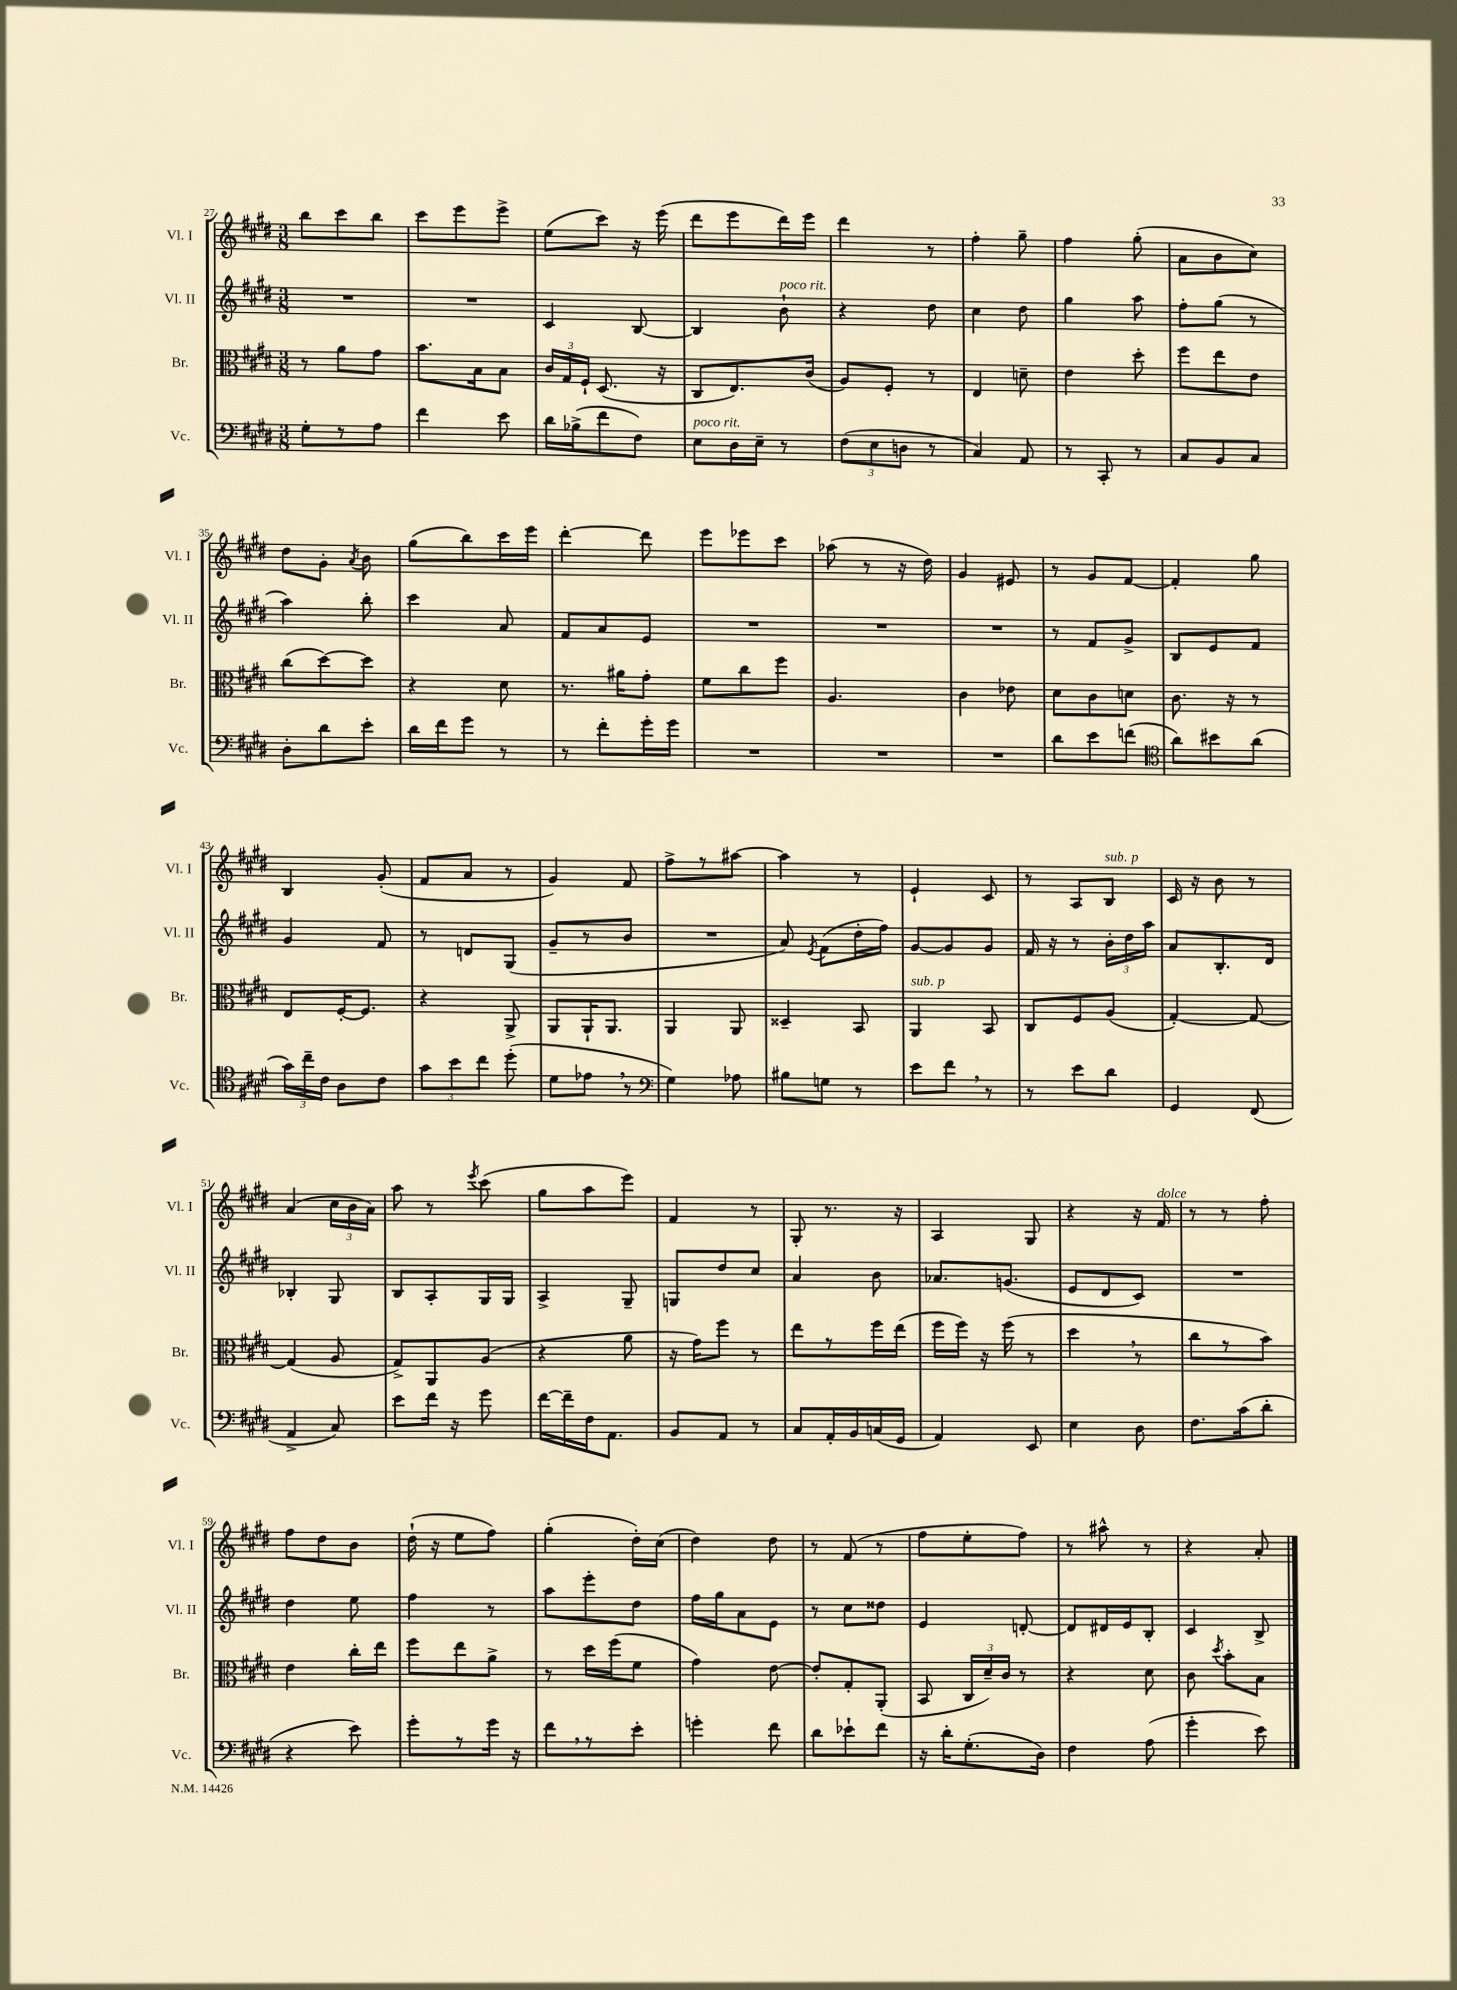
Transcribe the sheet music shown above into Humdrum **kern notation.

**kern	**kern	**kern	**kern
*staff4	*staff3	*staff2	*staff1
*clefF4	*clefC3	*clefG2	*clefG2
*k[f#c#g#d#]	*k[f#c#g#d#]	*k[f#c#g#d#]	*k[f#c#g#d#]
*M3/8	*M3/8	*M3/8	*M3/8
8G#'\L	8r	4.r	8bb\L
8r	8a\L	.	8ccc#\
8A\J	8g#\J	.	8bb\J
=	=	=	=
4f#\	8.b\L	4.r	8ccc#\L
.	.	.	8eee\
.	16B\k	.	.
8e\	8B\J	.	8eee^\J
=	=	=	=
16d#\LL	24c#/LL	4c#/	(8ee\L
.	24G#/	.	.
(16B-^\J	.	.	.
.	24F#`/JJ	.	.
8f#\	(8.D#/	.	8ccc#\J)
8F#\J)	.	[8B/	16r
.	16r	.	(16eee\
=	=	=	=
8E\L	8C#/L	4B/]	8ddd#\L
16D#\L	8.E/)	.	8eee\
16E~\JJ	.	.	.
8r	.	8b`\	16ddd#\L)
.	(16c#/Jk	.	16eee\JJ
=	=	=	=
(12F#\L	8A/L)	4r	4ddd#\
12E\	.	.	.
.	8F#'/J	.	.
12D\J	.	.	.
8r	8r	8dd#\	8r
=	=	=	=
4C#/)	4E/	4cc#\	4ff#'\
8AA/	8d~\	8dd#\	8gg#~\
=	=	=	=
8r	4e\	4gg#\	4ff#\
8CC#'/	.	.	.
8r	8dd#'\	8aa\	(8gg#'\
=	=	=	=
8C#/L	8ff#\L	8ff#'\L	8a\L
8BB/	8ee\	(8gg#\J	8b\
8C#/J	8e\J	8r	8cc#\J)
=	=	=	=
8D#'\L	(8cc#\L	4aa\)	8dd#\L
8d#\	[8dd#\)	.	8g#'\J
.	.	.	8qa/
8e'\J	8dd#\]J	8bb'\	8b\
=	=	=	=
16d#\LL	4r	4ccc#\	(8gg#\L
16f#\J	.	.	.
8g#\J	.	.	8bb\)
8r	8d#\	8a/	16ccc#\L
.	.	.	16eee\JJ
=	=	=	=
8r	8.r	8f#/L	[4ddd#'\
8f#'\L	.	8a/	.
.	16a#\LK	.	.
16g#'\L	8g#'\J	8e/J	8ddd#\]
16g#\JJ	.	.	.
=	=	=	=
4.r	8f#\L	4.r	8eee\L
.	8cc#\	.	8eee-\
.	8ff#\J	.	8ccc#\J
=	=	=	=
4.r	4.A/	4.r	(8aa-\
.	.	.	8r
.	.	.	16r
.	.	.	16dd#\)
=	=	=	=
4.r	4c#\	4.r	4g#/
.	8e-\	.	8e#/
=	=	=	=
8d#\L	8d#\L	8r	8r
8e\	8c#\	8f#/L	8g#/L
(8f\J	8d\J	8g#^/J	[8f#/J
=	=	=	=
*clefC4	*	*	*
8a\L)	8.c#\	8B/L	4f#'/]
8b#\	.	8e/	.
.	16r	.	.
(8a\J	8r	8f#/J	8gg#\
=	=	=	=
24g#\LL)	8E/L	4g#/	4B/
24cc#~\	.	.	.
24c#\JJ	.	.	.
8A\L	[16F#'/K	.	.
.	8.F#/]J	.	.
8c#\J	.	8f#/	(8g#'/
=	=	=	=
12g#\L	4r	8r	8f#/L
12b\	.	.	.
.	.	8d/L	8a/J
12cc#\J	.	.	.
(8dd#'\	8AA^/	(8G#/J	8r
=	=	=	=
8d#\L	8AA/L	8g#~/L	4g#/)
8e-\J	16AA`/K	8r	.
.	8.AA/J	.	.
8r	.	8b/J	8f#/
=	=	=	=
*clefF4	*	*	*
4G#\)	4AA/	4.r	8ff#^\L
.	.	.	8r
8A-\	8AA/	.	[8aa#\J
=	=	=	=
8B#\L	4D##~/	8a/)	4aa#\]
.	.	8qe/	.
8G\J	.	(8f#\L	.
8r	8BB/	16dd#'\L	8r
.	.	16ff#\JJ)	.
=	=	=	=
8e\L	4AA/	[8g#/L	4e`/
8f#\J	.	8g#/]	.
8r	8BB/	8g#/J	8c#/
=	=	=	=
8r	8C#/L	16f#/	8r
.	.	16r	.
8e\L	8F#/	8r	8A/L
8d#\J	(8A/J	24b'\LL	8B/J
.	.	24dd#\	.
.	.	24aa\JJ	.
=	=	=	=
4GG#/	[4G#'/)	8a/L	16c#/
.	.	.	16r
.	.	8.B'/	8b\
(8FF#/	8G#/_	.	8r
.	.	16d#/Jk	.
=	=	=	=
4AA^/	(4G#/]	4B-'/	(4a/
8C#/)	8A/	8G#/	24cc#\LL
.	.	.	24b\
.	.	.	24a\JJ)
=	=	=	=
8e\L	8G#^/L)	8B/L	8aa\
16f#\Jk	8AA/	8A'/	8r
16r	.	.	.
.	.	.	8qeee/
8g#\	(8A/J	16G#/L	(8ccc#\
.	.	16G#/JJ	.
=	=	=	=
[16f#\LL	4r	4A^/	8gg#\L
16f#~\]	.	.	.
16F#\J	.	.	8aa\
8.AA\J	.	.	.
.	8a\	8G#~/	8eee\J)
=	=	=	=
8BB/L	16r	8G/L	4f#/
.	16g#\LK)	.	.
8AA/J	8ff#\J	8dd#/	.
8r	8r	8cc#/J	8r
=	=	=	=
8C#/L	8ee\L	4a/	8G#'/
16AA'/L	8r	.	8.r
16BB/	.	.	.
(16C/	16ff#\L	8b\	.
16GG#/JJ	(16ee\JJ	.	16r
=	=	=	=
4AA/)	16ff#\LL	8.a-/L	4A/
.	16ff#\JJ)	.	.
.	16r	.	.
.	(16ff#\	(8.g/J	.
8EE/	8r	.	8G#/
=	=	=	=
4E\	4dd#\	8e/L	4r
.	.	8d#/	.
8D#\	8r	8c#/J)	16r
.	.	.	16f#/
=	=	=	=
8.F#\L	8cc#\L	4.r	8r
.	8r	.	8r
(16c#\k	.	.	.
8d#'\J	8b\J)	.	8ff#'\
=	=	=	=
4r	4e\	4dd#\	8ff#\L
.	.	.	8dd#\
8e\)	16cc#'\LL	8ee\	8b\J
.	16ee\JJ	.	.
=	=	=	=
8g#'\L	8ff#\L	4ff#\	(16dd#`\
.	.	.	16r
8r	8ee\	.	8ee\L
16g#\Jk	8a^\J	8r	8ff#\J)
16r	.	.	.
=	=	=	=
8f#\L	8r	8aa\L	(4gg#'\
8r	16dd#\LL	8eee'\	.
.	(16ff#\J	.	.
8e'\J	8f#\J	8dd#\J	16dd#'\LL)
.	.	.	(16cc#\JJ
=	=	=	=
4g'\	4g#\)	16ff#\LL	4dd#\)
.	.	16gg#\J	.
.	.	8a\	.
8f#\	[8e\	8e\J	8dd#\
=	=	=	=
8d#\L	8e'/]L	8r	8r
8e-`\	8G#'/	8cc#\L	(8f#/
8f#\J	(8AA'/J	8dd##\J	8r
=	=	=	=
16r	8BB/	4e/	8ff#\L
16d#'\LK	.	.	.
(8.G#'\	24C#/LL	.	8ee'\
.	24d#~/)	.	.
.	24c#/JJ	.	.
.	8r	[8d'/	8ff#\J)
16D#\Jk)	.	.	.
=	=	=	=
4F#\	4r	8d/]L	8r
.	.	16d#/L	8aa#^^\
.	.	16e/J	.
(8A\	8d#\	8B'/J	8r
=	=	=	=
4g#'\	8c#\	4c#/	4r
.	8qdd#/	.	.
.	8b'\L	.	.
8e\)	8B\J	8B^/	8a'/
==	==	==	==
*-	*-	*-	*-
